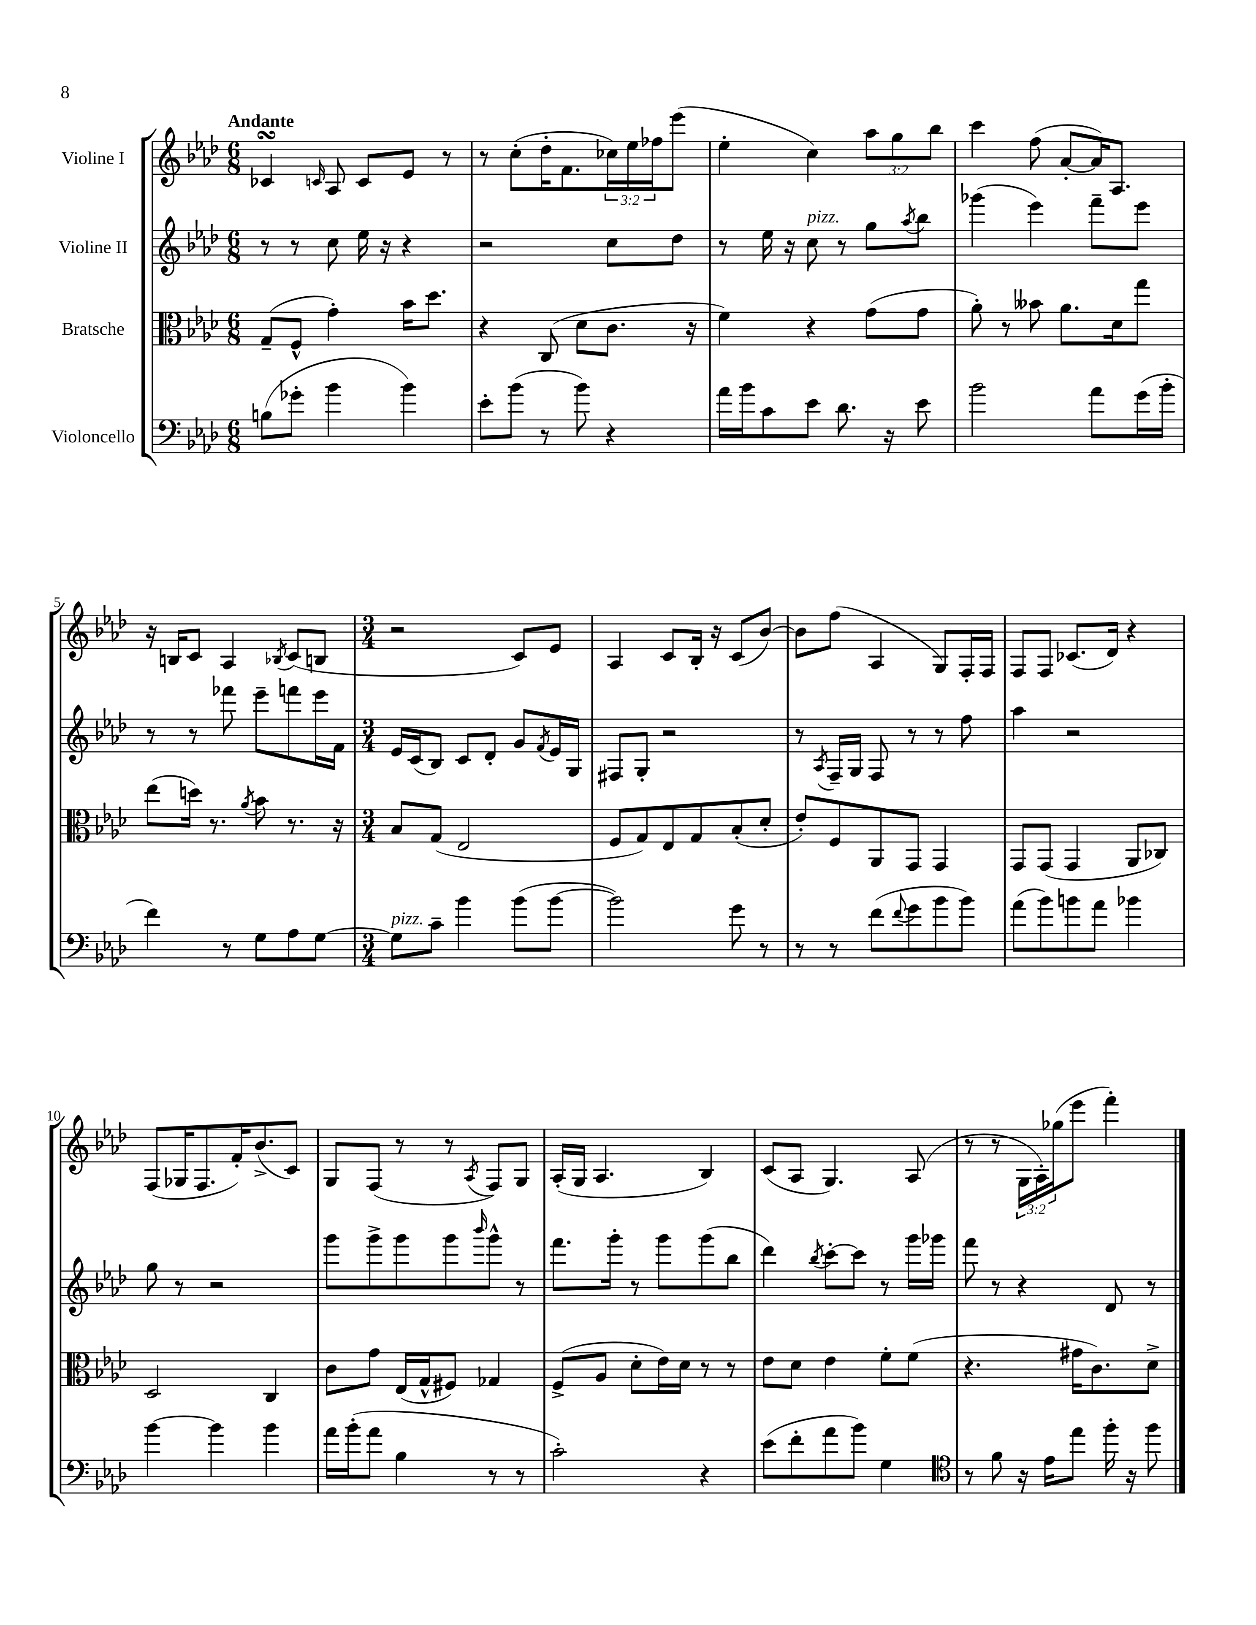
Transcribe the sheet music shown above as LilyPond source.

<<
\new StaffGroup <<
\new Staff = "s0" \with { instrumentName = "Violine I" } {
    \clef treble \key aes \major \numericTimeSignature \time 6/8 \override Staff.TupletNumber.text = #tuplet-number::calc-fraction-text \tempo "Andante"
    ces'4\turn \grace { c'16 } aes8 c'8 ees'8 r8 |
    r8 c''8-.( des''16-. f'8. \tuplet 3/2 { ces''16) ees''16 fes''16 } ees'''8( |
    ees''4-. c''4) \tuplet 3/2 { aes''8 g''8 bes''8 } |
    c'''4 f''8( aes'8~-. aes'16) aes8. |
    r16 b16 c'8 aes4 \acciaccatura { bes8 } c'8( b8 |
    \numericTimeSignature \time 3/4 r2 c'8) ees'8 |
    aes4 c'8 bes16-. r16 c'8( bes'8~) |
    bes'8 f''8( aes4 g8) f16-. f16 |
    f8 f8 ces'8.( des'16) r4 |
    f8( ges16 f8. f'16-.) bes'8.->( c'8) |
    g8 f8( r8 r8 \acciaccatura { aes8 } f8) g8 |
    aes16-.( g16 aes4. bes4) |
    c'8( aes8 g4.) aes8( |
    r8 r8 \tuplet 3/2 { g16 aes16-.) ges''16( } ees'''8 f'''4-.) \bar "|." |
}
\new Staff = "s1" \with { instrumentName = "Violine II" } {
    \clef treble \key aes \major \numericTimeSignature \time 6/8
    r8 r8 c''8 ees''16 r16 r4 |
    r2 c''8 des''8 |
    r8 ees''16 r16 c''8^\markup { \italic "pizz." } r8 g''8 \acciaccatura { aes''8 } bes''8 |
    ges'''4( ees'''4) f'''8-- ees'''8 |
    r8 r8 fes'''8 ees'''8-- f'''8 ees'''16 f'16 |
    \numericTimeSignature \time 3/4 ees'16 c'16( bes8) c'8 des'8-. g'8 \acciaccatura { f'8 } ees'16 g16 |
    fis8 g8-. r2 |
    r8 \acciaccatura { aes8 } f16-- g16 f8 r8 r8 f''8 |
    aes''4 r2 |
    g''8 r8 r2 |
    g'''8 g'''8-> g'''8 g'''8 \grace { bes'''16 } g'''8-^ r8 |
    f'''8. g'''16-. r8 g'''8 g'''8( bes''8 |
    des'''4) \acciaccatura { bes''8 } c'''8~-. c'''8 r8 g'''16 ges'''16 |
    f'''8 r8 r4 des'8 r8 \bar "|." |
}
\new Staff = "s2" \with { instrumentName = "Bratsche" } {
    \clef alto \key aes \major \numericTimeSignature \time 6/8
    g8--( f8-^ g'4-.) bes'16 des''8. |
    r4 c8( des'8 c'8. r16 |
    f'4) r4 g'8( g'8 |
    aes'8-.) r8 beses'8 aes'8. des'16 g''8 |
    ees''8( d''16) r8. \acciaccatura { aes'8 } bes'8 r8. r16 |
    \numericTimeSignature \time 3/4 bes8 g8( ees2 |
    f8 g8) ees8 g8 bes8-.( des'8-. |
    ees'8-.) f8 aes,8 g,8 g,4 |
    g,8 g,8( g,4 aes,8 ces8) |
    des2 c4 |
    c'8 g'8 ees16( g16-^ fis8) ges4 |
    f8->( aes8 des'8-. ees'16) des'16 r8 r8 |
    ees'8 des'8 ees'4 f'8-. f'8( |
    r4. gis'16 c'8.) des'8-> \bar "|." |
}
\new Staff = "s3" \with { instrumentName = "Violoncello" } {
    \clef bass \key aes \major \numericTimeSignature \time 6/8
    b8( ges'8-. bes'4 bes'4) |
    ees'8-. bes'8( r8 bes'8) r4 |
    aes'16 bes'16 c'8 ees'8 des'8. r16 ees'8 |
    bes'2 aes'8 g'16( bes'16-. |
    f'4) r8 g8 aes8 g8~ |
    \numericTimeSignature \time 3/4 g8^\markup { \italic "pizz." } c'8-- bes'4 bes'8( bes'8~ |
    bes'2) g'8 r8 |
    r8 r8 f'8( \appoggiatura { f'8 } g'8 bes'8 bes'8) |
    aes'8( bes'8) b'8 aes'8 bes'4 |
    bes'4~ bes'4 bes'4 |
    aes'16 bes'16-.( aes'8 bes4 r8 r8 |
    c'2-.) r4 |
    ees'8( f'8-. aes'8 bes'8) g4 |
    \clef tenor r8 f'8 r16 ees'16 ees''8 f''16-. r16 f''8 \bar "|." |
}
>>
>>
